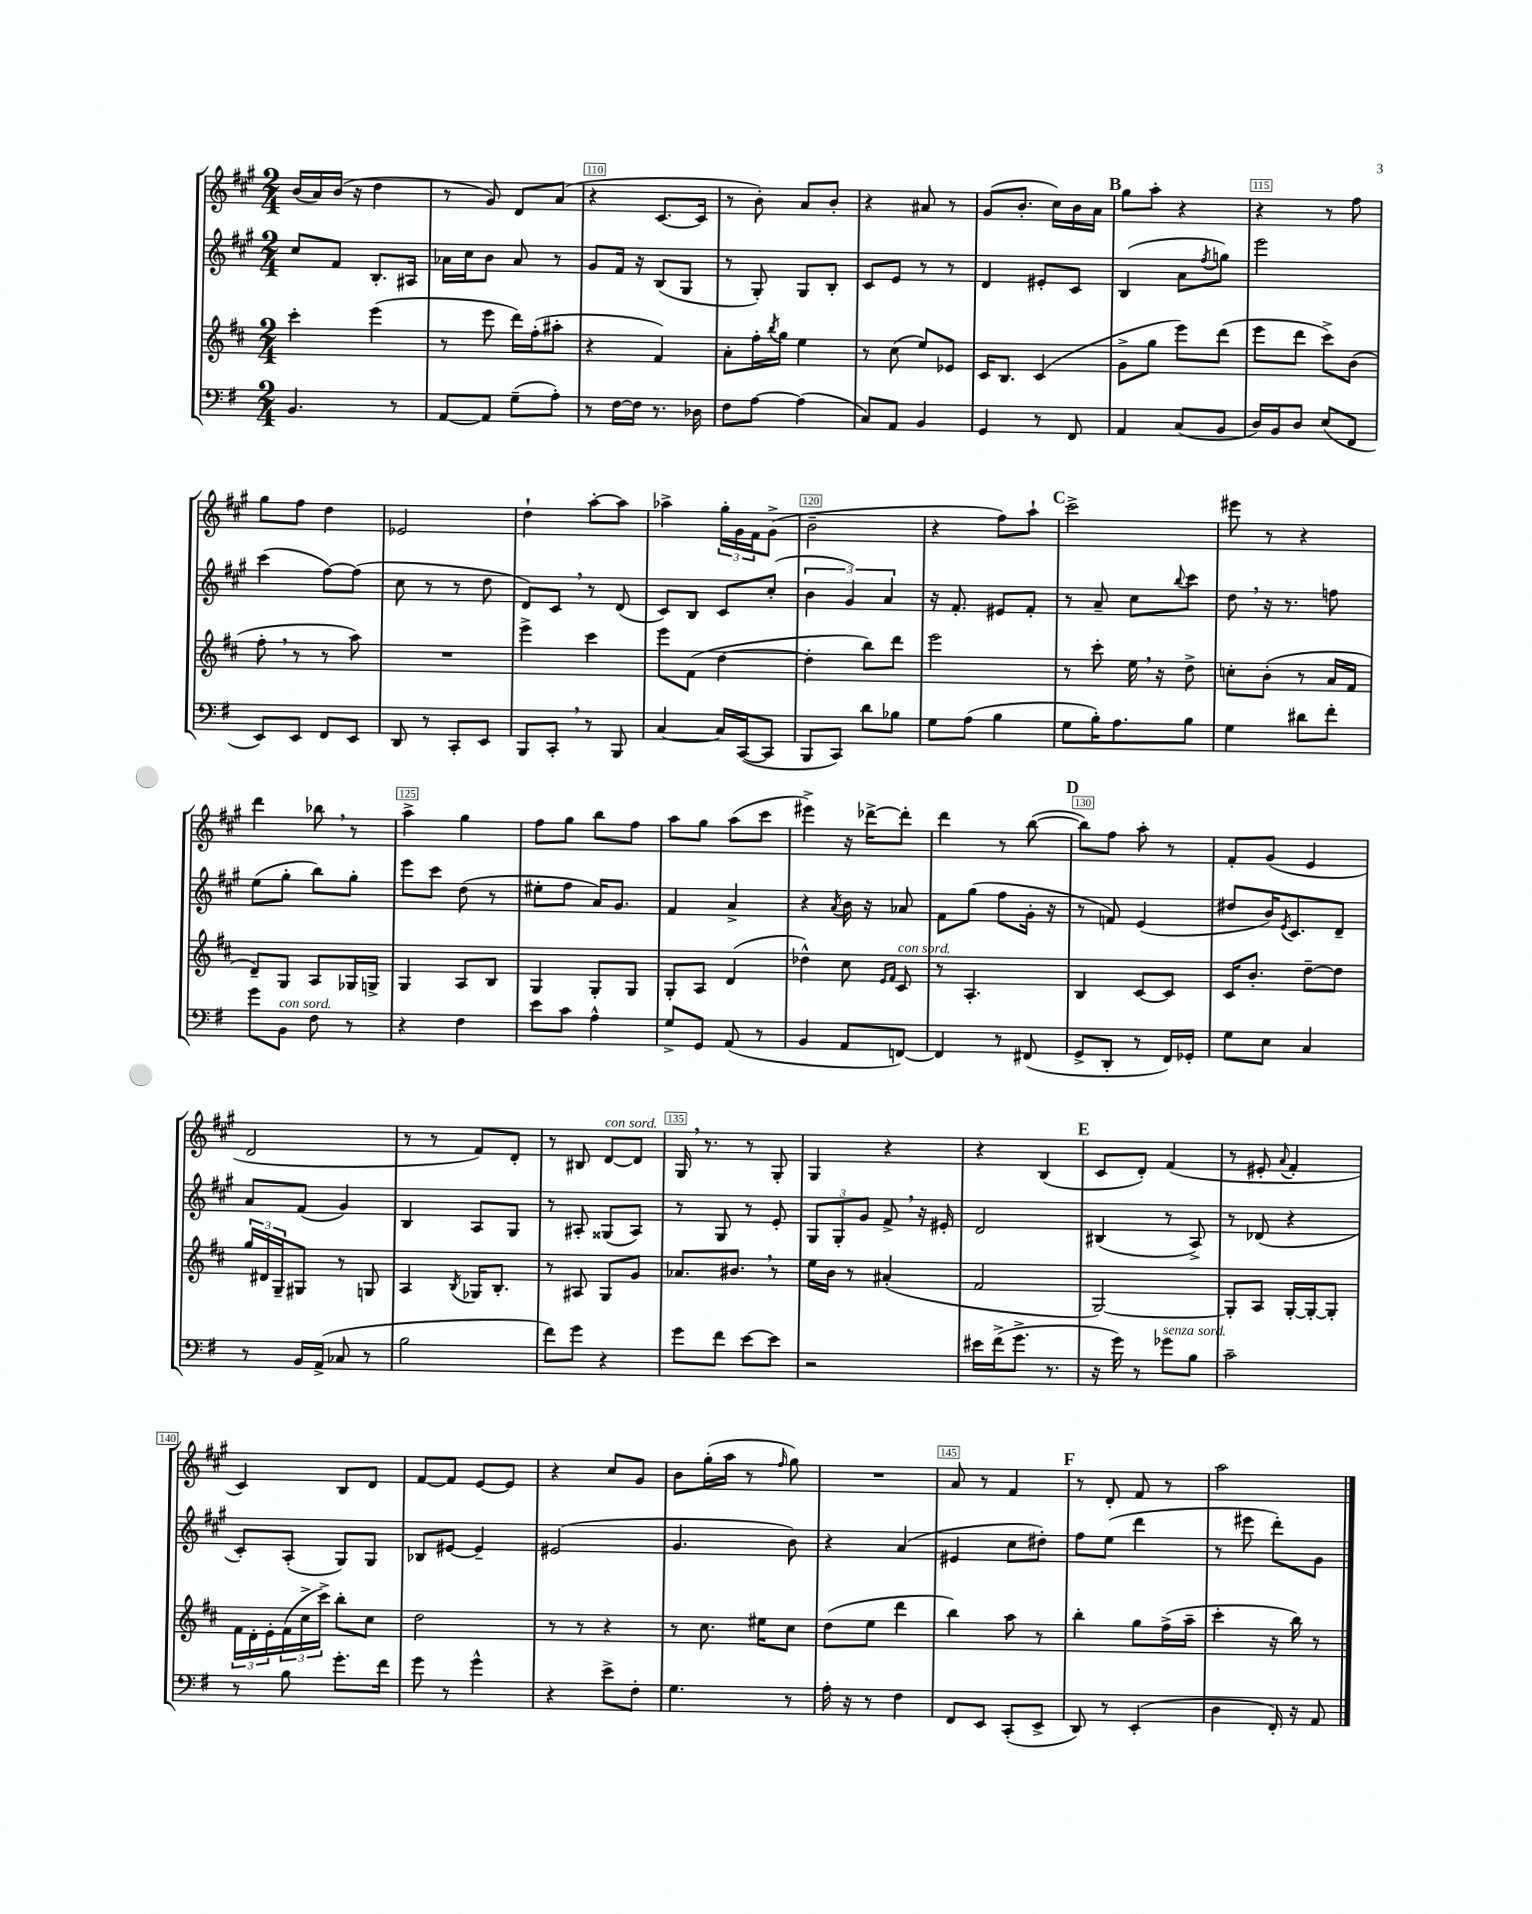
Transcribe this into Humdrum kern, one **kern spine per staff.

**kern	**kern	**kern	**kern
*staff4	*staff3	*staff2	*staff1
*clefF4	*clefG2	*clefG2	*clefG2
*k[f#]	*k[f#c#]	*k[f#c#g#]	*k[f#c#g#]
*M2/4	*M2/4	*M2/4	*M2/4
4.BB	4ccc#'	8cc#	(16b
.	.	.	16a)
.	.	8f#	(16b
.	.	.	16r
.	(4eee	8.B'	4dd
8r	.	.	.
.	.	16A#	.
=	=	=	=
[8AA	8r	16a-	8r
.	.	16cc#	.
8AA]	8eee	8b	8g#)
(8G~	16ddd)	8a-	8d
.	(16ff#'	.	.
8A')	8aa#'	8r	(8a
=	=	=	=
8r	4r	8g#	4r
[16F#	.	16f#	.
16F#]	.	16r	.
8.r	4f#)	(8B	[8.c#
.	.	8G#	.
16D-	.	.	16c#]
=	=	=	=
8F#	8a'	8r	8r
[8A	16ff#'	8G#')	8b')
.	8qbb	.	.
.	16gg	.	.
(4A]	4ee	8G#	8a
.	.	8B'	8b'
=	=	=	=
8C)	8r	8c#	4r
8AA	(8cc#	8e	.
4BB	8ee)	8r	8a#
.	8e-	8r	8r
=	=	=	=
4GG	16c#	4d	(8g#
.	8.B	.	.
.	.	.	8.b'
8r	(4c#	8e#'	.
.	.	.	16cc#)
8FF#	.	8c#	16b
.	.	.	16a
=	=	=	=
4AA	8g^	(4B	8gg#
.	8gg	.	8aa'
(8C	8eee)	8a	4r
.	.	8qff#	.
8BB	(8ddd	8gg)	.
=	=	=	=
16D)	8eee	2eee	4r
16BB	.	.	.
8D	8ddd	.	.
(8E	8ccc#^)	.	8r
8FF#	(8b	.	8ff#
=	=	=	=
8EE)	8ff#'	(4ccc#	8gg#
8EE	8r	.	8ff#
8FF#	8r	[8ff#)	4dd
8EE	8aa)	(8ff#]	.
=	=	=	=
8DD	2r	8cc#	2e-
8r	.	8r	.
8CC'	.	8r	.
8EE	.	8dd	.
=	=	=	=
8BBB	4eee^	8d)	4dd`
8CC'	.	8c#	.
8r	4ccc#	8r	[8aa'
8BBB	.	(8d	8aa]
=	=	=	=
[4C	8eee	8c#)	4aa-^
.	(8f#	8B	.
16C]	[4dd	8c#	24gg#'
.	.	.	24g#
([16CC	.	.	.
.	.	.	24f#
8CC]	.	(8cc#'	(8g#^
=	=	=	=
8BBB	4dd']	6b	2b~
8CC)	.	.	.
.	.	6g#)	.
8d	8bb)	.	.
.	.	6a	.
8B-	8ddd	.	.
=	=	=	=
8G	2eee	16r	4r
.	.	8.f#'	.
(8A	.	.	.
4B	.	8e#	8ff#)
.	.	8f#'	8aa`
=	=	=	=
8G	8r	8r	2ccc#^
16B')	8ccc#'	8a~	.
8.A	.	.	.
.	16ee	8cc#	.
.	16r	.	.
.	.	8qqbb	.
8B	8dd^	8ccc#	.
=	=	=	=
4G	8cc'	8dd	8eee#
.	(8b'	16r	8r
.	.	8.r	.
8d#	8r	.	4r
8f#'	16a	8ff	.
.	16f#	.	.
=	=	=	=
8g	8d~)	(8ee	4ddd
8BB	8G	8gg#'	.
8F#	8A	8bb)	8bb-
8r	16G-	8gg#'	8r
.	16G^	.	.
=	=	=	=
4r	4G	8eee	4aa^
.	.	8ccc#	.
4F#	8A	(8dd	4gg#
.	8B	8r	.
=	=	=	=
8e	4G	8ee#'	8ff#
8c	.	8ff#	8gg#
4A^^	8G'	16a)	8bb
.	.	8.g#	.
.	8G	.	8ff#
=	=	=	=
8G^	8G'	4f#	8aa
8GG	8A	.	8gg#
(8AA	(4d	4a^	(8aa
8r	.	.	8ccc#
=	=	=	=
4BB	4dd-^^)	4r	4eee#^)
.	.	8qa	.
8AA	8cc#	16b	16r
.	.	16r	[16ddd-^
.	16qqe	.	.
.	16qqf#	.	.
[8FF)	8c#	8a-	8ddd-']
=	=	=	=
4FF]	8r	8f#	4ddd
.	4.A'	(8gg#	.
8r	.	8ff#	8r
(8FF#	.	16g#'	([8bb
.	.	16r	.
=	=	=	=
8GG^	4B	8r	8bb])
8DD'	.	8f)	8ff#
8r	[8c#	(4e	8aa'
16FF#)	8c#]	.	8r
16GG-'	.	.	.
=	=	=	=
8G	16c#	8dd#	8f#'
.	8.b'	.	.
8E	.	16b)	(8g#
.	.	8qe	.
.	.	8.c#	.
4C	[8dd~	.	4e
.	8dd]	8d~	.
=	=	=	=
8r	24gg	8a	2d
.	24d#	.	.
.	24G~	.	.
16BB	8G#	(8f#	.
(16AA^	.	.	.
8C-	8r	4g#)	.
8r	8G	.	.
=	=	=	=
2B	4A	4B	8r
.	.	.	8r
.	8qB	.	.
.	16G-	8A	8f#)
.	8.B'	.	.
.	.	8G#	8d'
=	=	=	=
8f#)	8r	8r	8r
8g	8A#	8A#'	8B#
4r	8G	(8G##	[8d
.	8g	8A#)	8d]
=	=	=	=
8g	8.a-	8r	16G#
.	.	.	8.r
8f#	.	8G#	.
.	8.b#	.	.
[8e	.	8r	8r
8e]	8r	8e'	8G#'
=	=	=	=
2r	16ee	12G#	4G#
.	16b	.	.
.	.	12G#'	.
.	8r	.	.
.	.	12g#	.
.	(4a#'	8f#^	4r
.	.	16r	.
.	.	16e#'	.
=	=	=	=
16e#	2f#	2d	4r
(16f#^	.	.	.
8.g^	.	.	.
.	.	.	(4B
8.r	.	.	.
=	=	=	=
16r	[2G)	(4B#	8c#
16g)	.	.	.
8r	.	.	8d')
8g-	.	8r	(4f#
8B	.	8A^)	.
=	=	=	=
2c~	8G']	8r	8r
.	8A	(8d-	8e#'
.	.	.	8qqa
.	[16G'	4r	4f#'
.	16G'_	.	.
.	8G']	.	.
=	=	=	=
8r	24f#	8c#')	4c#)
.	24d'	.	.
.	24e'	.	.
8B	(24f#	(8A'	.
.	24cc#^	.	.
.	24ccc#^)	.	.
8.g'	8bb'	8G#)	8B
.	8cc#	8G#	8d
16f#	.	.	.
=	=	=	=
8g	2dd	8B-	[8f#
8r	.	[8e#	8f#]
4g^^	.	4e#~]	[8e
.	.	.	8e]
=	=	=	=
4r	8r	(2e#	4r
.	8r	.	.
8e^	4r	.	8cc#
8F#'	.	.	8g#
=	=	=	=
4.G	8r	4.g#	8b
.	8.cc#	.	(16gg#'
.	.	.	16aa
.	.	.	8r
.	16ee#	.	.
.	.	.	16qqff#
8r	8cc#	8b)	8gg#)
=	=	=	=
16A'	(8dd	4r	2r
16r	.	.	.
8r	8ee	.	.
4F#	4ddd	(4a	.
=	=	=	=
8FF#	4bb)	4e#	8a
8EE	.	.	8r
(8CC'	8aa	8cc#	4f#
8EE^	8r	8dd#')	.
=	=	=	=
8DD)	4bb'	8ff#	8r
8r	.	(8ee	8d'
(4EE'	8gg	4ddd	8f#
.	(16ff#^	.	8r
.	16aa~	.	.
=	=	=	=
4D	4ccc#'	8r	2aa
.	.	8eee#	.
16FF#')	16r	8ddd')	.
16r	16bb)	.	.
8AA	8r	8g#	.
==	==	==	==
*-	*-	*-	*-
